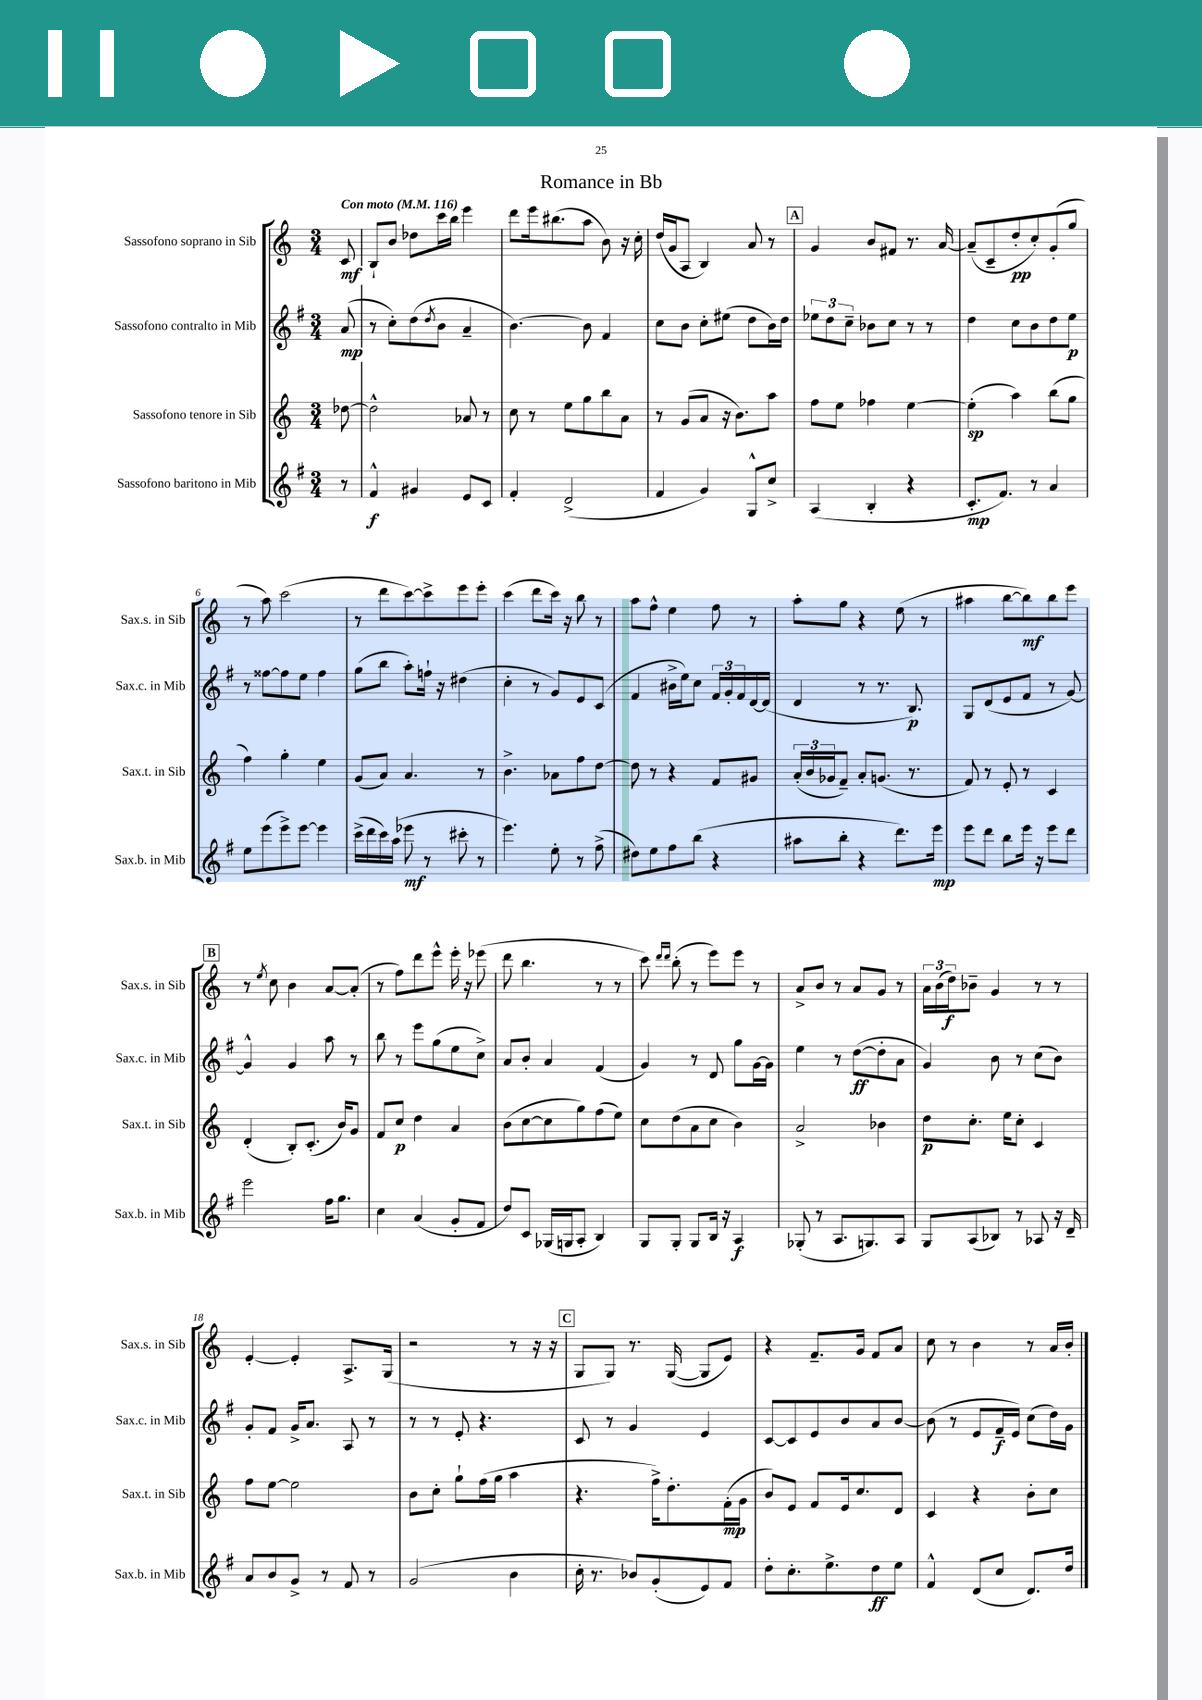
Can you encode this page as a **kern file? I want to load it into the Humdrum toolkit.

**kern	**dynam	**kern	**dynam	**kern	**dynam	**kern	**dynam
*part4	*part4	*part3	*part3	*part2	*part2	*part1	*part1
*staff4	*staff4	*staff3	*staff3	*staff2	*staff2	*staff1	*staff1
*I"Sassofono baritono in Mib	*	*I"Sassofono tenore in Sib	*	*I"Sassofono contralto in Mib	*	*I"Sassofono soprano in Sib	*
*I'Sax.b. in Mib	*	*I'Sax.t. in Sib	*	*I'Sax.c. in Mib	*	*I'Sax.s. in Sib	*
*clefG2	*	*clefG2	*	*clefG2	*	*clefG2	*
*k[f#]	*	*k[]	*	*k[f#]	*	*k[]	*
*M3/4	*	*M3/4	*	*M3/4	*	*M3/4	*
*MM116	*	*MM116	*	*MM116	*	*MM116	*
=	=	=	=	=	=	=	=
!	!	!	!	!	!	!LO:TX:a:B:t=Con moto	!
8r	.	[8dd-X\	.	(8a/	mp	8c/	mf
=1	=1	=1	=1	=1	=1	=1	=1
4f#^^/	f	2dd-^^\]	.	8r	.	8B`/L	.
.	.	.	.	8cc'\L)	.	8b/J	.
4g#X/	.	.	.	(8dd\	.	8dd-X\L	.
.	.	.	.	8qdd/	.	.	.
.	.	.	.	8b\J	.	16ccc\L	.
.	.	.	.	.	.	16bb\JJ	.
8e/L	.	8a-X/	.	4a~/	.	4eee\	.
8c/J	.	8r	.	.	.	.	.
=2	=2	=2	=2	=2	=2	=2	=2
4f#'/	.	8cc\	.	[4.b\)	.	8ddd\L	.
.	.	8r	.	.	.	16eee\k	.
.	.	.	.	.	.	(8.bb#X\	.
(2d^/	.	8ee\L	.	.	.	.	.
.	.	8gg\	.	8b\]	.	8aa\J	.
.	.	8bb\	.	4f#/	.	8b\)	.
.	.	8a\J	.	.	.	16r	.
.	.	.	.	.	.	16cc'\	.
=3	=3	=3	=3	=3	=3	=3	=3
4f#/	.	8r	.	8cc\L	.	(16dd/LL	.
.	.	.	.	.	.	16g/J	.
.	.	(8g/L	.	8b\J	.	8A/J	.
4g/)	.	8a/J	.	8cc'\L	.	4B/)	.
.	.	16r	.	(8ee#X\J	.	.	.
.	.	8.b\L)	.	.	.	.	.
8G^^/L	.	.	.	8dd\L	.	8a/	.
8cc^/J	.	8aa\J	.	16b\L)	.	8r	.
.	.	.	.	16dd\JJ	.	.	.
!!LO:REH:place=s1:t=A
=4	=4	=4	=4	=4	=4	=4	=4
(4A/	.	8ff\L	.	12ee-X\L	.	4g/	.
.	.	.	.	12dd\	.	.	.
.	.	8ee\J	.	.	.	.	.
.	.	.	.	12cc~\J	.	.	.
4B'/	.	4ff-X\	.	8b-X\L	.	8b/L	.
.	.	.	.	8cc\J	.	8f#X/J	.
4r	.	[4ee\	.	8r	.	8.r	.
.	.	.	.	8r	.	.	.
.	.	.	.	.	.	[16a/	.
=5	=5	=5	=5	=5	=5	=5	=5
8.c'/L	mp	(4ee'\]	sp	4dd\	.	(8a~/L]	.
.	.	.	.	.	.	8c~/	.
8.f#/J)	.	.	.	.	.	.	.
.	.	4aa\)	.	8cc\L	.	8dd'/	pp
8r	.	.	.	8b\	.	8cc'/)	.
4a/	.	(8bb\L	.	8dd\	.	(8g'/	.
.	.	8gg\J	.	8ee\J	p	8gg/J	.
!!LO:LB:g=z
=6	=6	=6	=6	=6	=6	=6	=6
8ee\L	.	4ff\)	.	8r	.	8r	.
(8eee\	.	.	.	[8ff##X\L	.	8aa\)	.
8eee^\)	.	4gg'\	.	8ff##\]	.	(2ccc\	.
[8eee\J	.	.	.	8ee\J	.	.	.
4eee\]	.	4ee\	.	4ff##\	.	.	.
=7	=7	=7	=7	=7	=7	=7	=7
(16ccc^\LL	.	(8g/L	.	(8gg\L	.	8r	.
16ddd\	.	.	.	.	.	.	.
16ccc\)	.	8a/J)	.	8bb\J	.	8ddd\L	.
(16aa\JJ	.	.	.	.	.	.	.
8eee-X\	mf	4.a/	.	8aa'\L)	.	[8ccc\)	.
8r	.	.	.	16ffn`\Jk	.	8ccc^\]	.
.	.	.	.	16r	.	.	.
8ccc#X'\	.	.	.	(4dd#X\	.	8eee\	.
8r	.	8r	.	.	.	8eee'\J	.
=8	=8	=8	=8	=8	=8	=8	=8
4.eee\)	.	4.b^\	.	4cc'\	.	(4ccc\	.
.	.	.	.	8r	.	8ddd\L	.
8ee'\	.	8a-X\L	.	8g/L)	.	16ccc\Jk)	.
.	.	.	.	.	.	16r	.
8r	.	8ff\	.	8e/	.	8bb\	.
(8ff#^\	.	[8dd\J	.	(8c/J	.	8r	.
=9	=9	=9	=9	=9	=9	=9	=9
8dd#X\L)	.	8dd\]	.	4f#/	.	8aa\L	.
8ee\	.	8r	.	.	.	8ff^^\J	.
8ff#\	.	4r	.	16b#X^\LL	.	4ee\	.
.	.	.	.	16ee\J)	.	.	.
(8bb\J	.	.	.	8cc\J	.	.	.
4r	.	8f/L	.	24f#/LL	.	8ff\	.
.	.	.	.	24g'/	.	.	.
.	.	.	.	24f#/	.	.	.
.	.	8g#X/J	.	[16d/	.	8r	.
.	.	.	.	(16d/JJ]	.	.	.
=10	=10	=10	=10	=10	=10	=10	=10
8aa#X\L	.	(24a'/LL	.	4d/	.	8aa'\L	.
.	.	24b/	.	.	.	.	.
.	.	24g-X/J	.	.	.	.	.
8bb'\J	.	8f~/J)	.	.	.	8gg\J	.
4r	.	8a'/L	.	8r	.	4r	.
.	.	(8.gn/J	.	8.r	.	.	.
8.ddd\L)	.	.	.	.	.	(8ee\	.
.	.	8.r	.	8.B/)	p	.	.
.	.	.	.	.	.	8r	.
16eee\Jk	mp	.	.	.	.	.	.
=11	=11	=11	=11	=11	=11	=11	=11
8eee\L	.	8f/)	.	8G/L	.	4aa#X\	.
8ddd\J	.	8r	.	(8d/	.	.	.
8bb\L	.	8e'/	.	8e/	.	[8bb\L	.
16eee\Jk	.	8r	.	8f#/J	.	8bb\])	mf
16r	.	.	.	.	.	.	.
8eee\L	.	4c/	.	8r	.	8bb\	.
8ddd\J	.	.	.	[8g/)	.	8eee\J	.
!!LO:LB:g=z
!!LO:REH:place=s1:t=B
=12	=12	=12	=12	=12	=12	=12	=12
2eee\	.	(4d'/	.	4g^^/]	.	8r	.
.	.	.	.	.	.	8qee/	.
.	.	.	.	.	.	8cc\	.
.	.	8B'/L)	.	4g/	.	4b\	.
.	.	(8.c'/J	.	.	.	.	.
16ff#\KL	.	.	.	8aa\	.	[8a/L	.
8.gg\J	.	16b/KL)	.	.	.	.	.
.	.	8g/J	.	8r	.	(8a'/J]	.
=13	=13	=13	=13	=13	=13	=13	=13
4cc\	.	8f/L	.	8bb\	.	8r	.
.	.	8cc/J	p	8r	.	8ff\L)	.
(4a/	.	4dd\	.	8eee\L	.	8ddd\	.
.	.	.	.	(8gg\	.	8eee^^\J	.
8g'/L	.	4a/	.	8ee\	.	16eee'\	.
.	.	.	.	.	.	16r	.
8f#/J	.	.	.	8cc^\J)	.	(8eee-X\	.
=14	=14	=14	=14	=14	=14	=14	=14
8dd/L)	.	(8b\L	.	8a/L	.	8ddd\	.
8c/J	.	[8cc\	.	8b'/J	.	4.bb\	.
(16G-X/LL	.	8cc\]	.	4a/	.	.	.
16Gn/J	.	.	.	.	.	.	.
8A'/J	.	8gg\)	.	.	.	.	.
4B/)	.	(8ff\	.	(4f#/	.	8r	.
.	.	8ee\J)	.	.	.	8r	.
=15	=15	=15	=15	=15	=15	=15	=15
8G/L	.	8cc\L	.	4g/)	.	8ccc\)	.
.	.	.	.	.	.	16qqddd/LL	.
.	.	.	.	.	.	16qqddd/JJ	.
8G'/J	.	(8dd\	.	.	.	(8bb'\	.
8G/L	.	8a\	.	8r	.	8r	.
16B/Jk	.	8cc\J	.	8d/	.	8eee\L)	.
16r	.	.	.	.	.	.	.
4A/	f	4b\)	.	8gg\L	.	8eee\J	.
.	.	.	.	[16g\L	.	8r	.
.	.	.	.	16g\JJ]	.	.	.
=16	=16	=16	=16	=16	=16	=16	=16
(8G-X'/	.	2a^/	.	4ee\	.	8a^/L	.
8r	.	.	.	.	.	8b/J	.
8.A/L	.	.	.	8r	.	8r	.
.	.	.	.	([8dd\L	ff	8a/L	.
8.Gn/)	.	.	.	.	.	.	.
.	.	4b-X\	.	8dd'\]	.	8g/J	.
8A/J	.	.	.	8a\J	.	8r	.
=17	=17	=17	=17	=17	=17	=17	=17
8G/L	.	8dd\L	p	4g/)	.	24a\LL	.
.	.	.	.	.	.	(24b\	.
.	.	.	.	.	.	24dd\J)	f
(8A/	.	8.cc'\J	.	.	.	8b-X~\J	.
8B-X/J)	.	.	.	8b\	.	4g/	.
.	.	16ee\KL	.	.	.	.	.
8r	.	8cc'\J	.	8r	.	.	.
8A-X/	.	4c/	.	(8cc\L	.	8r	.
16r	.	.	.	8b\J)	.	8r	.
16d~/	.	.	.	.	.	.	.
!!LO:LB:g=z
=18	=18	=18	=18	=18	=18	=18	=18
8a/L	.	8ff\L	.	8g'/L	.	[4e'/	.
8b/	.	[8ee\J	.	8f#/J	.	.	.
8g^/J	.	2ee\]	.	16g^/KL	.	4e'/]	.
.	.	.	.	8.a/J	.	.	.
8r	.	.	.	.	.	.	.
8f#/	.	.	.	8A/	.	8.A^/L	.
8r	.	.	.	8r	.	.	.
.	.	.	.	.	.	(16G/Jk	.
=19	=19	=19	=19	=19	=19	=19	=19
(2g/	.	8b\L	.	8r	.	2r	.
.	.	8cc'\J	.	8r	.	.	.
.	.	8gg`\L	.	8e'/	.	.	.
.	.	(16ff\L	.	4.r	.	.	.
.	.	16gg\JJ	.	.	.	.	.
4b\	.	4aa\	.	.	.	8r	.
.	.	.	.	.	.	16r	.
.	.	.	.	.	.	16r	.
!!LO:REH:place=s1:t=C
=20	=20	=20	=20	=20	=20	=20	=20
16cc'\	.	4.r	.	8c/	.	8G/L	.
8.r	.	.	.	.	.	.	.
.	.	.	.	8r	.	8G/J)	.
8b-X/L)	.	.	.	4g/	.	8.r	.
(8g'/	.	16ff^\KL)	.	.	.	.	.
.	.	8.dd'\	.	.	.	([16G/	.
8e/)	.	.	.	4e/	.	8G/L]	.
8f#/J	.	(16f'\L	mp	.	.	8e/J)	.
.	.	16g\JJ	.	.	.	.	.
=21	=21	=21	=21	=21	=21	=21	=21
8dd'\L	.	8b/L)	.	[8c/L	.	4r	.
8.cc'\	.	8e/J	.	8c/]	.	.	.
.	.	8f/L	.	8e/	.	8.f~/L	.
8.ee^\	.	.	.	.	.	.	.
.	.	16e/k	.	8b/	.	.	.
.	.	8.cc/	.	.	.	16g/Jk	.
8dd\	ff	.	.	8a/	.	8f/L	.
8ee\J	.	8d/J	.	[8b/J	.	8a/J	.
=22	=22	=22	=22	=22	=22	=22	=22
4f#^^/	.	4c/	.	(8b\]	.	8cc\	.
.	.	.	.	8r	.	8r	.
(8d/L	.	4r	.	8e/L	.	4b\	.
8cc/J	.	.	.	16f#~/L	f	.	.
.	.	.	.	16e/JJ)	.	.	.
8.d/L)	.	8b'\L	.	(8cc\L	.	8r	.
.	.	8cc\J	.	16dd\L)	.	16a/LL	.
16dd/Jk	.	.	.	16g\JJ	.	16b'/JJ	.
==	==	==	==	==	==	==	==
*-	*-	*-	*-	*-	*-	*-	*-
